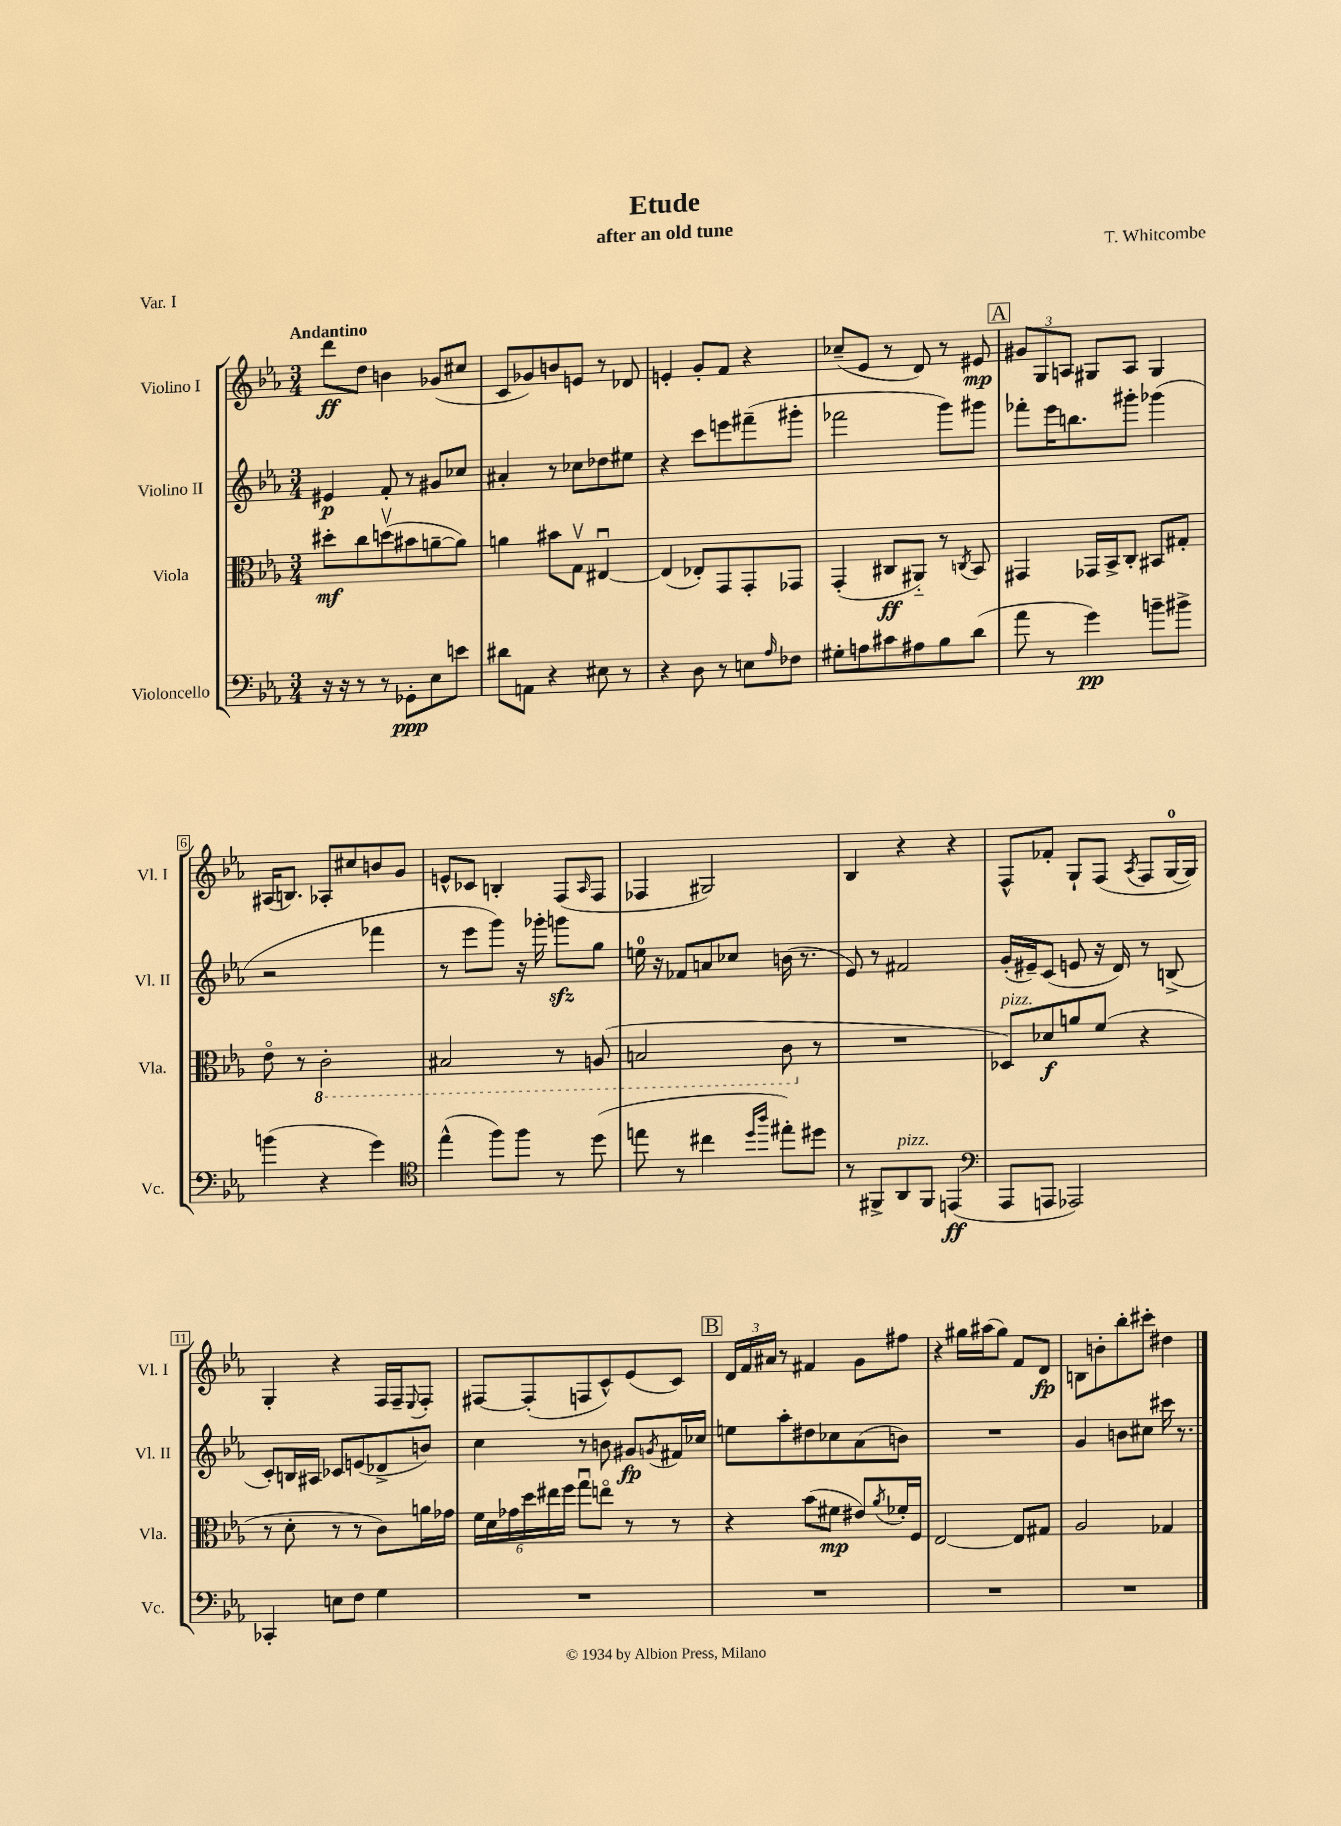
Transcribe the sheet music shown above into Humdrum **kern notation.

**kern	**kern	**kern	**kern
*staff4	*staff3	*staff2	*staff1
*clefF4	*clefC3	*clefG2	*clefG2
*k[b-e-a-]	*k[b-e-a-]	*k[b-e-a-]	*k[b-e-a-]
*M3/4	*M3/4	*M3/4	*M3/4
16r	8dd#'	4e#	8ddd
16r	.	.	.
8r	8cc	.	8dd
8r	(8ddv	8f'	4b
8GG-'	8b#	8r	.
8E-	[8a~	8g#	(8g-
8e	8a])	8cc-	8cc#
=	=	=	=
8d#	4a	4a#'	8c
8AA	.	.	8g-)
4r	8b#	8r	8b
.	8Gv	8cc-	8e
8E#	[4E#u	8dd-	8r
8r	.	8ee#	8d-
=	=	=	=
4r	(4E#]	4r	4e'
8D	8E-')	8ccc	8g'
8r	8GG	8eee	8f
8E	8GG'	(8fff#~	4r
16qqA-	.	.	.
8F-	8GG-	8ggg#'	.
=	=	=	=
8G#'	(4GG'	2fff-	(8cc-~
8A	.	.	8e-
8c#	8C#	.	8r
8A#	8AA#'~)	.	8d)
8B-	8r	8ggg)	8r
.	8qC	.	.
(8d	8BB-	8ggg#	8e#
=	=	=	=
8a-	4GG#	8fff-'	12g#
.	.	.	12G
8r	.	16eee-	.
.	.	.	12A
.	.	8.bb	.
4g)	16GG-	.	8G#
.	16BB-^	.	.
.	8C'	8ggg#'	8A
8b~	8BB#	(4ggg-	4G#
8b#^	8G#'	.	.
=	=	=	=
(4b	8e-o	2r	(16A#
.	.	.	8.B)
.	8r	.	.
4r	2C'	.	8A-'
.	.	.	8cc#
4g)	.	4fff-	8b
.	.	.	8g
=	=	=	=
*clefC4	*	*	*
(4ee-^^	2BB#	8r	8e^^
.	.	8eee-	8c-
8ff)	.	8ggg)	4B'
8ff	.	16r	.
.	.	16ggg-'	.
8r	8r	8ggg	(8F
.	.	.	16qqA-
(8dd	(8AA	8gg	8F
=	=	=	=
8ee	2BB	16ee	4F-
.	.	16r	.
8r	.	8f-	.
4cc#	.	8a	2G#)
.	.	8cc-	.
16qqdd	.	.	.
16qqaa-	.	.	.
8ee#')	8C	(16b	.
.	.	8.r	.
8dd#	8r	.	.
=	=	=	=
8r	2.r	8e-)	4B-
8FF#^	.	8r	.
8AA-	.	2f#	4r
8FF#	.	.	.
(4EE	.	.	4r
=	=	=	=
*clefF4	*	*	*
8AAA-	8D-)	(16g'	8F^^
.	.	16e#~)	.
8AAA	8d-	(8c	8f-'
2AAA-)	8a	8e	8G`
.	(8f	16r	(8F
.	.	16d)	.
.	.	.	8qA-
.	4r	8r	8F
.	.	(8B^	[16G
.	.	.	16G])
=	=	=	=
4CC-'	8r	8c')	4G'
.	8d'	16B	.
.	.	16A#	.
8E	8r	8c-	4r
8F	8r	(8e	.
4G	8c)	8d-^	16F
.	.	.	16F~
.	.	.	8qqE-
.	16a	8b)	8F'
.	16g-	.	.
=	=	=	=
2.r	24f	4cc	[8F#
.	24d	.	.
.	24g-	.	.
.	24dd	.	(8F#']
.	24ee#	.	.
.	24ff	.	.
.	8ggu	8r	8F
.	8eeo	8b	8c^^)
.	8r	8g#	(8e-
.	.	8qg	.
.	8r	16f#	8c)
.	.	16cc-	.
=	=	=	=
2.r	4r	8ee	24d
.	.	.	24f
.	.	.	24a#
.	.	8aa-'	8r
.	(8b-	8dd#	4f#
.	8f#	8cc-	.
.	8e#)	(8a-	8g
.	8qa-	.	.
.	16f-'	8b)	8ff#
.	16F	.	.
=	=	=	=
2.r	[2E-	2.r	4r
.	.	.	16gg#
.	.	.	(16aa#
.	.	.	8gg#)
.	8E-]	.	8f
.	8G#	.	8d
=	=	=	=
2.r	2A-	4g	8B
.	.	.	8b'
.	.	8b	8bb-'
.	.	8cc#	8ccc#'
.	4G-	16ccc#	4dd#
.	.	8.r	.
==	==	==	==
*-	*-	*-	*-
